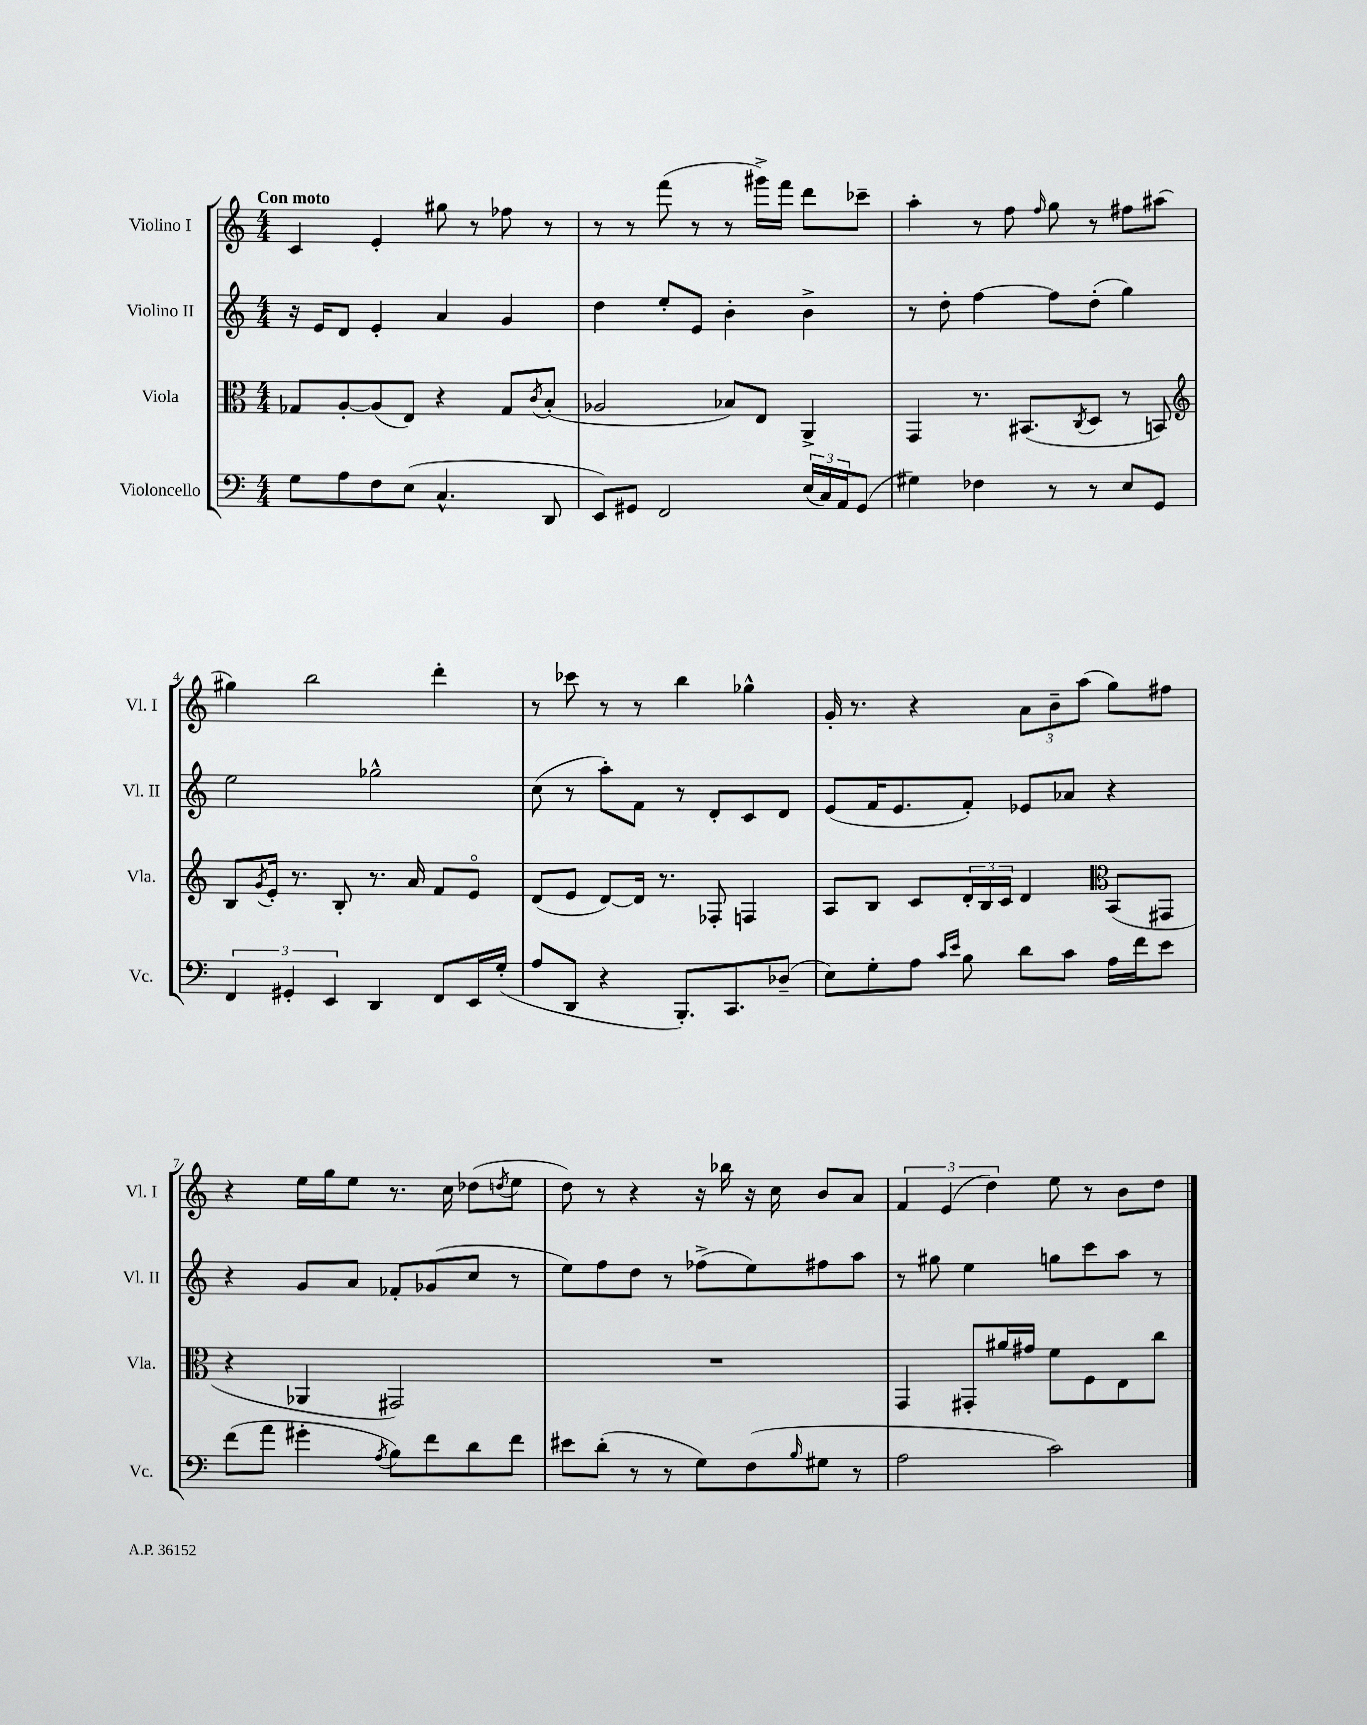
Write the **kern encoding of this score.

**kern	**kern	**kern	**kern
*staff4	*staff3	*staff2	*staff1
*clefF4	*clefC3	*clefG2	*clefG2
*k[]	*k[]	*k[]	*k[]
*M4/4	*M4/4	*M4/4	*M4/4
8G	8G-	16r	4c
.	.	16e	.
8A	[8A'	8d	.
8F	(8A]	4e'	4e'
(8E	8E)	.	.
4.C^^	4r	4a	8gg#
.	.	.	8r
.	8G-	4g	8ff-
.	8qc	.	.
8DD	(8B'	.	8r
=	=	=	=
8EE)	2A-	4dd	8r
8GG#	.	.	8r
2FF	.	8ee'	(8fff
.	.	8e	8r
.	8B-)	4b'	8r
.	8E	.	16ggg#^)
.	.	.	16fff
(24E	4AA^	4b^	8ddd
24C)	.	.	.
24AA	.	.	.
(8GG#	.	.	8ccc-~
=	=	=	=
4G#)	4GG	8r	4aa'
.	.	8dd'	.
4F-	8.r	[4ff	8r
.	.	.	8ff
.	(8.BB#	.	.
.	.	.	16qqff
8r	.	8ff]	8gg
.	8qC	.	.
8r	8D	(8dd'	8r
8E	8r	4gg)	8ff#
8GG	8BB)	.	(8aa#
=	=	=	=
*	*clefG2	*	*
6FF	8B	2ee	4gg#)
.	8qg	.	.
.	16e'	.	.
6GG#'	.	.	.
.	8.r	.	.
.	.	.	2bb
6EE	.	.	.
.	8B'	.	.
4DD	8.r	2gg-^^	.
.	16a	.	.
8FF	8f	.	4ddd'
16EE	8eo	.	.
(16G'	.	.	.
=	=	=	=
8A	(8d	(8cc	8r
8DD	8e	8r	8ccc-
4r	[8d)	8aa')	8r
.	16d]	8f	8r
.	8.r	.	.
8.BBB')	.	8r	4bb
.	8F-'	8d'	.
8.CC	.	.	.
.	4F	8c	4gg-^^
(8D-~	.	8d	.
=	=	=	=
8E)	8A	(8e	16g'
.	.	.	8.r
8G'	8B	16f	.
.	.	8.e	.
8A	8c	.	4r
16qqc	.	.	.
16qqe	.	.	.
8B	24d'	8f')	.
.	24B	.	.
.	24c	.	.
8d	4d	8e-	12a
.	.	.	12b~
8c	.	8a-	.
.	.	.	(12aa
*	*clefC3	*	*
16A	(8BB	4r	8gg)
16f	.	.	.
8e	8GG#	.	8ff#
=	=	=	=
(8f	4r	4r	4r
8a	.	.	.
4g#'	4AA-	8g	16ee
.	.	.	16gg
.	.	8a	8ee
8qA	.	.	.
8B)	2GG#)	8f-'	8.r
8f	.	(8g-	.
.	.	.	16cc
8d	.	8cc	(8dd-
.	.	.	8qdd
8f	.	8r	8ee
=	=	=	=
8e#	1r	8ee)	8dd)
(8d'	.	8ff	8r
8r	.	8dd	4r
8r	.	8r	.
8G)	.	(8ff-^	16r
.	.	.	16bb-
(8F	.	8ee)	16r
.	.	.	16cc
16qqB	.	.	.
8G#	.	8ff#	8b
8r	.	8aa	8a
=	=	=	=
2A	4GG	8r	6f
.	.	8gg#	.
.	.	.	(6e
.	8GG#'	4ee	.
.	.	.	6dd)
.	16a#	.	.
.	16g#	.	.
2c)	8f	8gg	8ee
.	8F	8ccc	8r
.	8E	8aa	8b
.	8cc	8r	8dd
==	==	==	==
*-	*-	*-	*-
